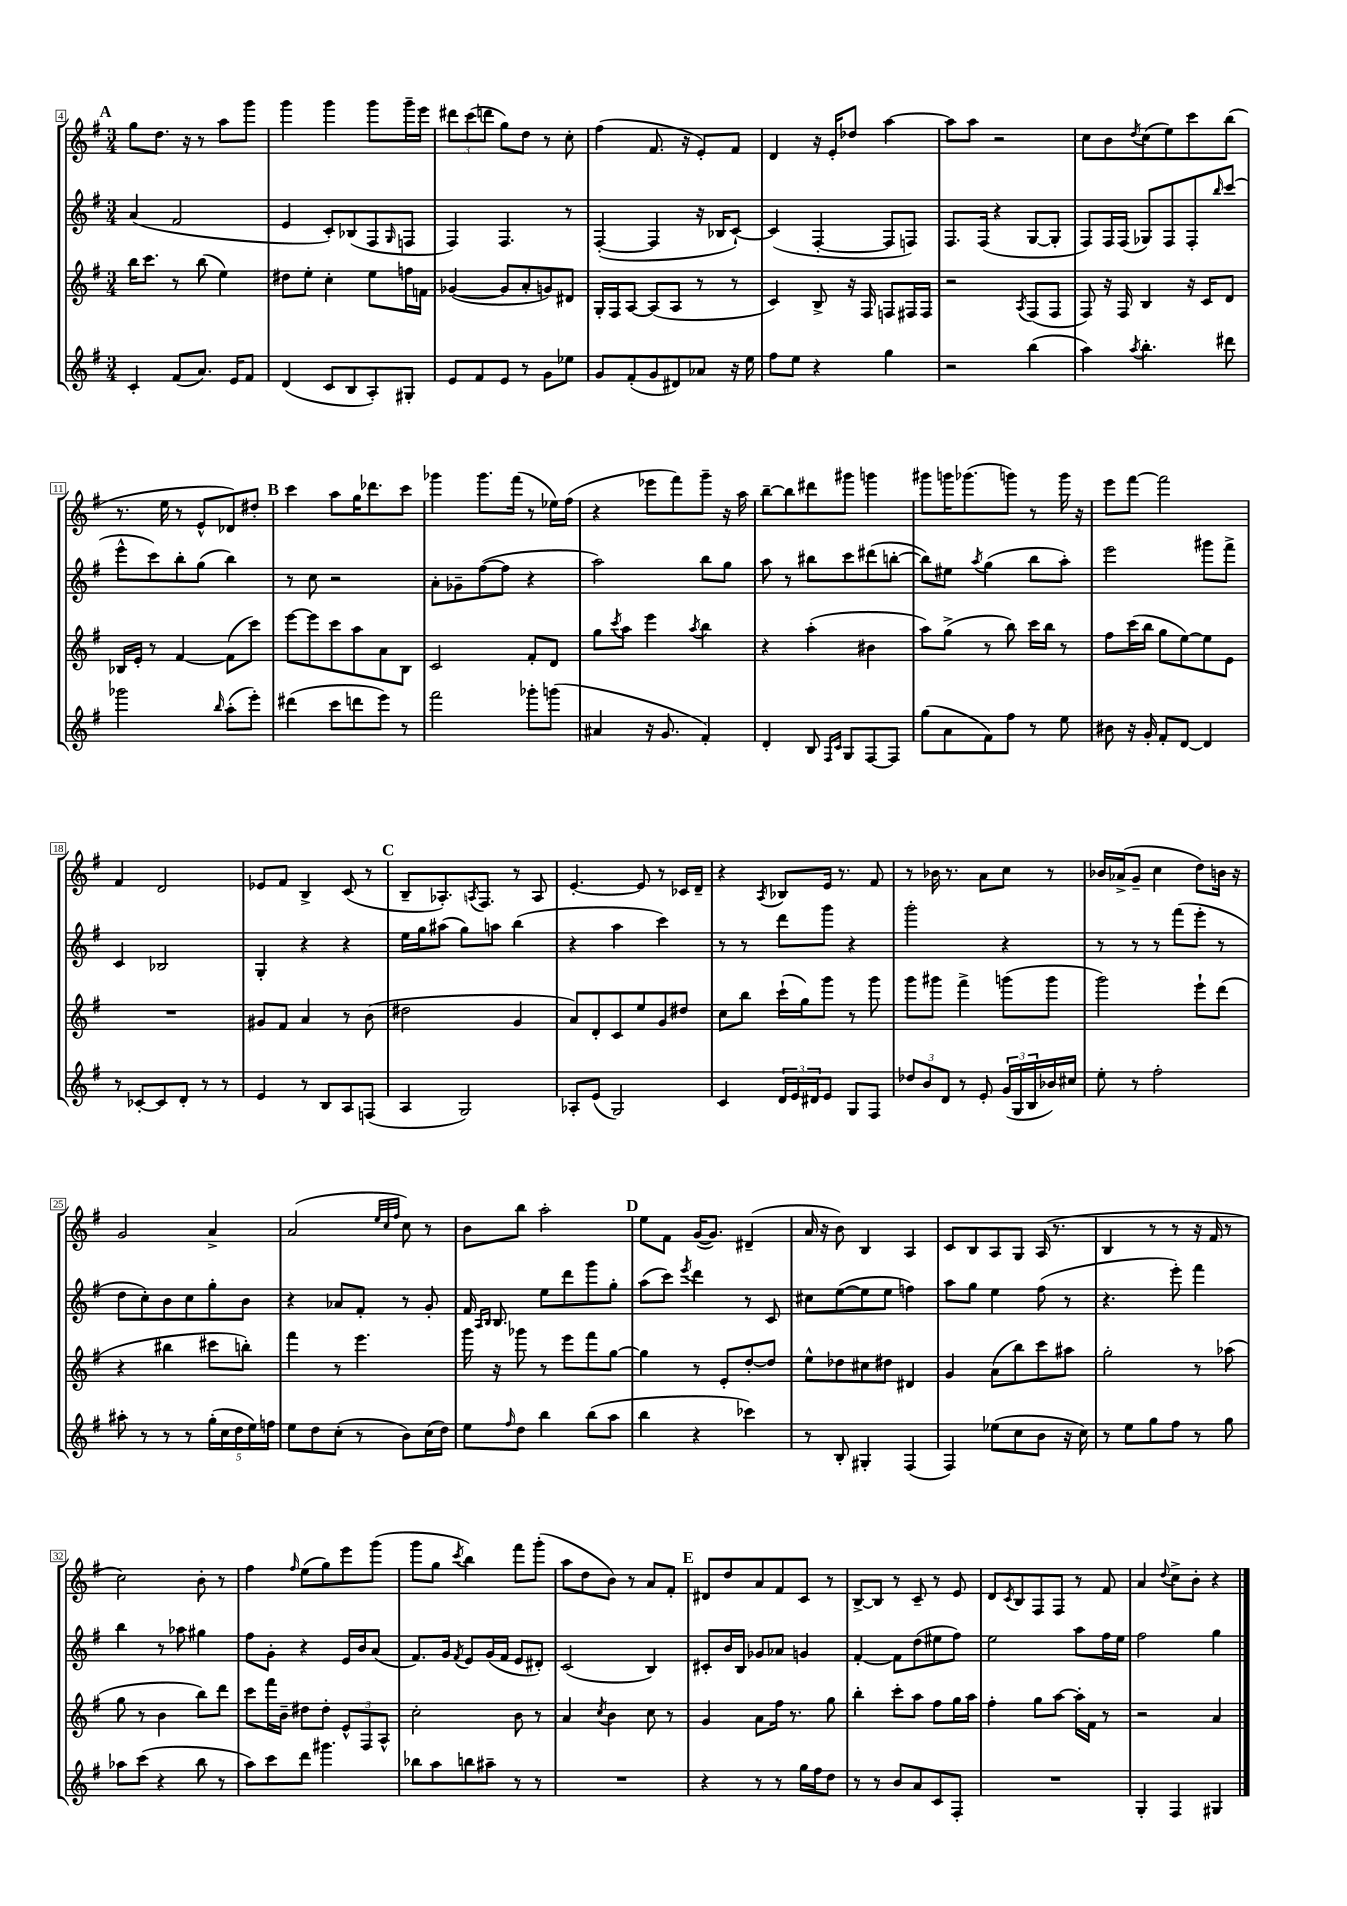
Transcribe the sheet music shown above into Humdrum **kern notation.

**kern	**kern	**kern	**kern
*staff4	*staff3	*staff2	*staff1
*clefG2	*clefG2	*clefG2	*clefG2
*k[f#]	*k[f#]	*k[f#]	*k[f#]
*M3/4	*M3/4	*M3/4	*M3/4
4c'	16bb	(4a	8gg
.	8.ccc	.	.
.	.	.	8.dd
(8f#	8r	2f#	.
.	.	.	16r
8.a)	(8bb	.	8r
.	4ee)	.	8aa
16e	.	.	.
8f#	.	.	8ggg
=	=	=	=
(4d	8dd#	4e	4ggg
.	8ee'	.	.
8c	4cc'	8c')	4ggg
8B	.	(8B-	.
8A')	8ee	8F#	8ggg
.	.	16qqG	.
8G#'	16ff	8F	16ggg~
.	16f	.	16eee
=	=	=	=
8e	([4g-	4F#)	12ddd#
.	.	.	(12ccc
8f#	.	.	.
.	.	.	12ddd
8e	8g-]	4.F#	8gg)
8r	8a'	.	8dd
8g	8g)	.	8r
8ee-	8d#	8r	8cc'
=	=	=	=
8g	16G'	([4F#'	(4ff#
.	16F#	.	.
(8f#'	[8A	.	.
8g	(8A]	4F#]	8.f#
8d#)	8A	.	.
.	.	.	16r
8a-	8r	16r	8e')
.	.	16B-	.
16r	8r	[8c`)	8f#
16ee	.	.	.
=	=	=	=
8ff#	4c)	(4c]	4d
8ee	.	.	.
4r	8B^	[4F#'	16r
.	.	.	16e'
.	16r	.	8dd-
.	16F#	.	.
4gg	8F	8F#]	[4aa
.	16F#	8F)	.
.	16F#	.	.
=	=	=	=
2r	2r	8.F#	8aa]
.	.	.	8aa
.	.	(16F#	.
.	.	4r	2r
.	8qA	.	.
(4bb	(8F#	[8G	.
.	8F#	8G']	.
=	=	=	=
4aa)	8F#)	8F#)	8cc
.	16r	16F#	8b
.	16F#	(16F#	.
8qaa	.	.	8qdd
4.bb'	4B	8G-)	(8cc
.	.	8F#	8ee)
.	16r	8F#'	8ccc
.	16c	.	.
.	.	16qqbb	.
8ddd#	8d	(8ccc	(8bb
=	=	=	=
2ggg-	16B-	8eee^^	8.r
.	16e'	.	.
.	8r	8ccc)	.
.	.	.	16ee
.	[4f#	8bb'	8r
.	.	(8gg	8e^^
16qqbb	.	.	.
(8aa'	(8f#]	4bb)	8d-)
8eee')	8ccc)	.	8dd#'
=	=	=	=
(4ddd#	[8eee	8r	4ccc
.	8eee]	8cc	.
8ccc	8ccc	2r	8aa
8ddd	8aa	.	16gg
.	.	.	8.ddd-
8eee)	8a	.	.
8r	8B	.	8ccc
=	=	=	=
2fff#	2c	8a'	4ggg-
.	.	8g-~	.
.	.	([8ff#	8.ggg-
.	.	8ff#]	.
.	.	.	(16fff#
8ggg-'	8f#'	4r	8r
(8ggg	8d	.	16ee-)
.	.	.	(16ff#
=	=	=	=
4a#	8gg	2aa)	4r
.	8qccc	.	.
.	8aa	.	.
16r	4eee	.	8eee-
8.g	.	.	.
.	.	.	8fff#)
.	8qaa	.	.
4f#')	4bb	8bb	8ggg~
.	.	8gg	16r
.	.	.	16aa
=	=	=	=
4d'	4r	8aa	[8bb~
.	.	8r	8bb]
8B	(4aa'	8bb#	8ddd#
16qqF#	.	.	.
16qqc	.	.	.
8G	.	8ccc	8ggg#
[8F#	4b#	(8ddd#	4ggg
8F#]	.	[8bb'	.
=	=	=	=
(8gg	8aa)	8bb])	8ggg#
8a	(8gg^	8ee#	16ggg
.	.	.	(8.ggg-
.	.	8qaa	.
8f#)	8r	(4gg	.
8ff#	8bb)	.	8ggg)
8r	16ccc	8bb	8r
.	16bb	.	.
8ee	8r	8aa')	16ggg
.	.	.	16r
=	=	=	=
8b#	8ff#	2eee	8eee
16r	(16ccc	.	[8fff#
16g'	16bb	.	.
8f#'	8gg	.	2fff#]
[8d	[8ee)	.	.
4d]	8ee]	8ggg#	.
.	8e	8fff#^	.
=	=	=	=
8r	2.r	4c	4f#
[8c-'	.	.	.
8c-]	.	2B-	2d
8d'	.	.	.
8r	.	.	.
8r	.	.	.
=	=	=	=
4e	8g#	4G'	8e-
.	8f#	.	8f#
8r	4a	4r	4B^
8B	.	.	.
8A	8r	4r	(8c
(8F	(8b	.	8r
=	=	=	=
4A	2dd#	16ee	8B~
.	.	16gg	.
.	.	(8aa#	8.A-')
2G)	.	8gg)	.
.	.	.	8qA
.	.	.	8.F#
.	.	8aa	.
.	4g	(4bb	8r
.	.	.	8A
=	=	=	=
8A-'	8a)	4r	[4.e'
(8e	8d'	.	.
2G)	8c	4aa	.
.	8ee	.	8e]
.	8g	4ccc)	8r
.	8dd#	.	16c-
.	.	.	16d~
=	=	=	=
4c	8cc	8r	4r
.	8bb	8r	.
.	.	.	8qA
24d	(16ccc`	8ddd	8B-
24e	.	.	.
.	16gg)	.	.
24d#	.	.	.
8e	8ggg	8ggg	16e
.	.	.	8.r
8G	8r	4r	.
8F#	8ggg	.	8f#
=	=	=	=
12dd-	8ggg	2ggg'	8r
12b	.	.	.
.	8ggg#	.	16b-
12d	.	.	.
.	.	.	8.r
8r	4fff#^	.	.
8e'	.	.	8a
(24g	(8ggg	4r	8cc
24G	.	.	.
24B	.	.	.
16b-)	8ggg	.	8r
16cc#	.	.	.
=	=	=	=
8ee'	2ggg)	8r	16b-
.	.	.	(16a-^
8r	.	8r	8g~
2ff#'	.	8r	4cc
.	.	(8fff#	.
.	8eee`	8eee'	8dd)
.	(8ddd	8r	16b
.	.	.	16r
=	=	=	=
8aa#'	4r	8dd	2g
8r	.	8cc')	.
8r	4bb#	8b	.
8r	.	8cc	.
(20gg'	8ccc#	8gg'	4a^
20cc	.	.	.
20dd	.	.	.
.	8bb')	8b	.
20ee)	.	.	.
20ff	.	.	.
=	=	=	=
8ee	4fff#	4r	(2a
8dd	.	.	.
(8cc'	8r	8a-	.
8r	4.eee	8f#'	.
.	.	.	32qqee
.	.	.	32qqcc
.	.	.	32qqff#
8b)	.	8r	8cc)
(16cc	.	8g'	8r
16dd)	.	.	.
=	=	=	=
8ee	16ggg	16f#	8b
.	.	16qqA	.
.	.	16qqB	.
.	16r	8.B	.
16qqff#	.	.	.
8dd	8ggg-	.	8bb
4bb	8r	8ee	2aa'
.	8eee	8ddd	.
(8bb	8fff#	8ggg	.
8aa	[8gg	8gg'	.
=	=	=	=
4bb	4gg]	(8aa	8ee
.	.	8ccc)	8f#
.	.	8qeee	.
4r	8r	4ddd	([16g
.	.	.	8.g])
.	8e'	.	.
4ccc-)	[8dd'	8r	(4d#~
.	8dd]	8c	.
=	=	=	=
8r	8ee^^	8cc#	16a
.	.	.	16r
8B'	8dd-	([8ee	8b)
4G#'	8cc#	8ee]	4B
.	8dd#	8ee	.
(4F#	4d#	4ff)	4A
=	=	=	=
4F#)	4g	8aa	8c
.	.	8gg	8B
(8ee-	(8a	4ee	8A
8cc	8bb)	.	8G
8b	8ccc	(8ff#	(16A
.	.	.	8.r
16r	8aa#	8r	.
16cc)	.	.	.
=	=	=	=
8r	2gg'	4.r	4B
8ee	.	.	.
8gg	.	.	8r
8ff#	.	8eee')	8r
8r	8r	4fff#	16r
.	.	.	16f#
8gg	(8aa-	.	8r
=	=	=	=
8aa-	8gg	4bb	2cc)
(8ccc	8r	.	.
4r	4b	8r	.
.	.	8aa-	.
8bb	8bb)	4gg#	8b'
8r	8ddd	.	8r
=	=	=	=
8aa)	8ccc	8ff#	4ff#
8ccc	16fff#	8g'	.
.	16b~	.	.
.	.	.	16qqff#
8ddd	8dd#	4r	(8ee
4.ggg#	8dd#'	.	8gg)
.	12e^^	16e	8eee
.	.	16b	.
.	12F#	.	.
.	.	(8a	(8ggg
.	12A^^	.	.
=	=	=	=
8bb-	2cc'	8.f#)	8ggg
8aa	.	.	8gg
.	.	16g	.
.	.	8qf#	8qccc
8bb	.	8e	4bb)
8aa#~	.	(16g	.
.	.	16f#	.
8r	8b	8e	8fff#
8r	8r	8d#')	(8ggg'
=	=	=	=
2.r	4a	(2c	8aa
.	.	.	8dd
.	8qcc	.	.
.	4b	.	8b)
.	.	.	8r
.	8cc	4B)	8a
.	8r	.	8f#'
=	=	=	=
4r	4g	8c#'	8d#
.	.	16b	8dd
.	.	16B	.
8r	8a	8g-	8a
8r	16ff#	8a-	8f#
.	8.r	.	.
16gg	.	4g	8c
16ff#	.	.	.
8dd	8gg	.	8r
=	=	=	=
8r	4bb'	[4f#'	[8B^
8r	.	.	8B]
8b	8ccc'	8f#]	8r
8a	8aa	(8dd	8c~
8c	8ff#	8ee#	8r
8F#'	16gg	8ff#)	8e
.	16aa	.	.
=	=	=	=
2.r	4ff#'	2ee	8d
.	.	.	8qc
.	.	.	8B
.	8gg	.	8F#
.	[8aa	.	8F#
.	16aa']	8aa	8r
.	16f#	.	.
.	8r	16ff#	8f#
.	.	16ee	.
=	=	=	=
4G'	2r	2ff#	4a
.	.	.	8qqdd
4F#	.	.	8cc^
.	.	.	8b'
4G#	4a	4gg	4r
==	==	==	==
*-	*-	*-	*-
